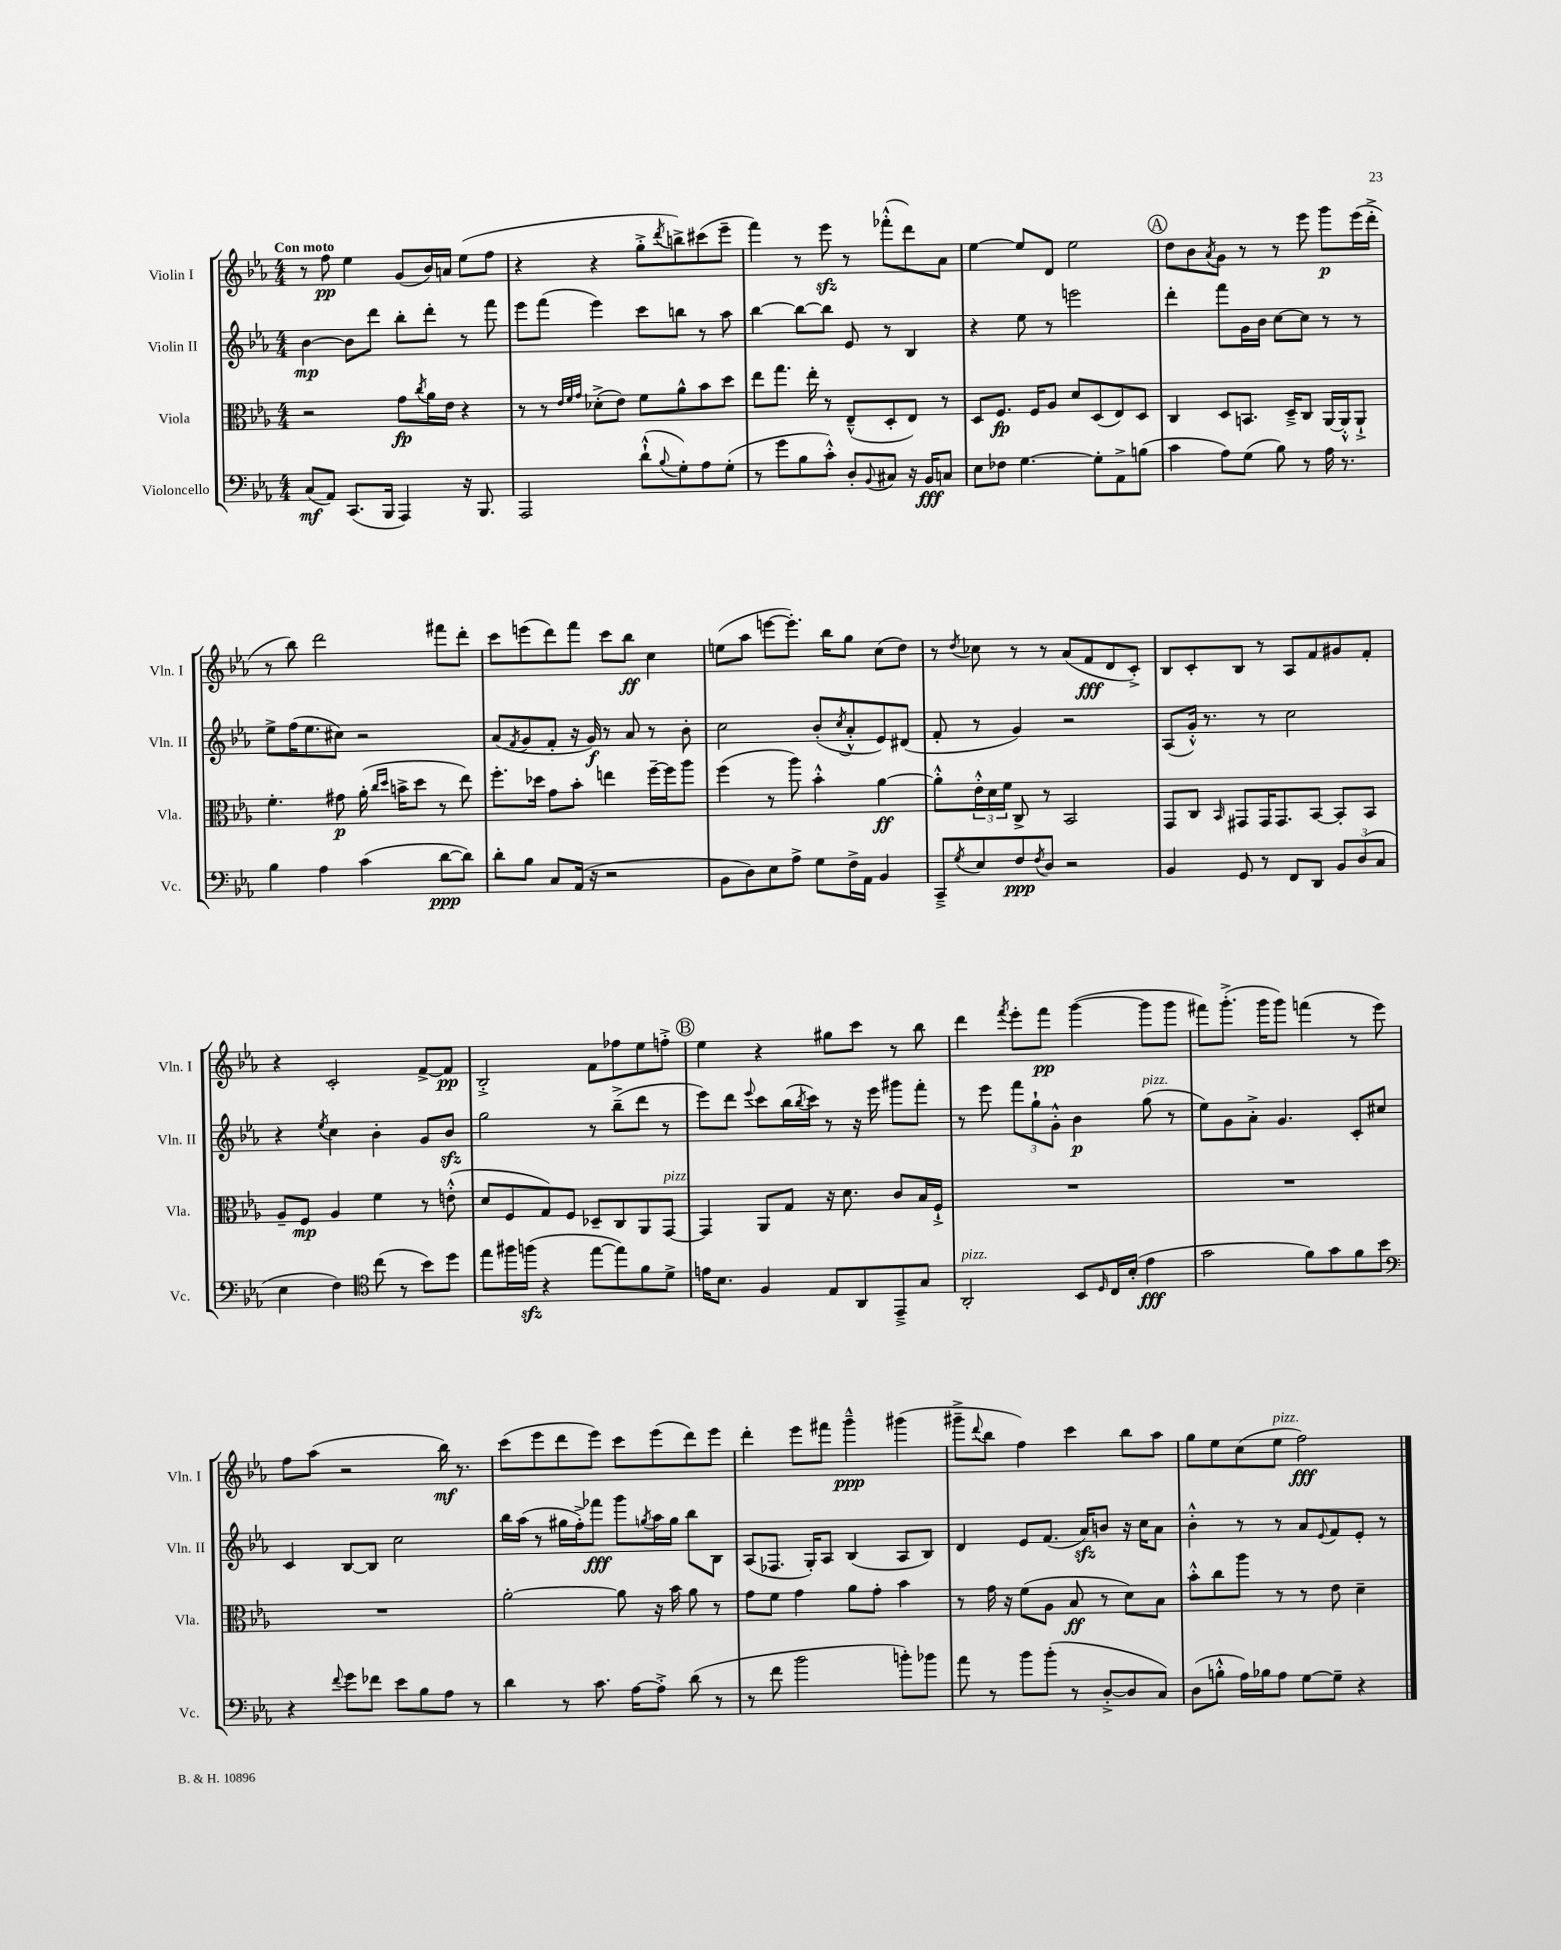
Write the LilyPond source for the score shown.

<<
\new StaffGroup <<
\new Staff = "s0" \with { instrumentName = "Violin I" shortInstrumentName = "Vln. I" } {
    \clef treble \key ees \major \numericTimeSignature \time 4/4 \tempo "Con moto"
    r8 f''8\pp ees''4 g'8( bes'16) a'16 ees''8( f''8 |
    r4 r4 g''8-.-> \acciaccatura { d'''8 } b''8->) cis'''8( ees'''8-- |
    f'''4) r8 ees'''8\sfz r8 fes'''8-.-^( d'''8) aes'8 |
    ees''4~ ees''8 d'8 ees''2 |
    \mark \markup { \circle "A" } d''8 bes'8 \acciaccatura { aes'8 } g'8 r8 r8 ees'''8 g'''8\p ees'''16( d'''16-.-> |
    r8 bes''8) d'''2 fis'''8 d'''8-. |
    c'''8 e'''8( d'''8) f'''8 c'''8 bes''8\ff c''4 |
    e''8( aes''8 e'''8~ e'''8.-.) bes''16 g''8 c''8( d''8) |
    r8 \acciaccatura { d''8 } ces''8 r8 r8 aes'8( f'8\fff d'8 c'8-.->) |
    bes8 c'8-. bes8 r8 aes8 f'8 gis'8 f'8-. |
    r4 c'2-. f'8~-> f'8\pp |
    bes2-.-> f'8 fes''8 ees''8 f''8-.-> |
    \mark \markup { \circle "B" } ees''4 r4 gis''8 c'''8 r8 bes''8 |
    d'''4 \acciaccatura { f'''8 } ees'''8-. f'''8\pp g'''4~( g'''8 g'''8 |
    fis'''8) g'''8.-.->( g'''16 g'''8) f'''4( r8 ees'''8) |
    f''8 aes''8( r2 bes''16\mf) r8. |
    c'''8( ees'''8 d'''8 ees'''8) c'''8 ees'''8( d'''8) ees'''8 |
    d'''4-. ees'''8 fis'''8 g'''4---^\ppp gis'''4( |
    gis'''8---> \appoggiatura { d'''8 } bes''8 f''4) c'''4 bes''8 aes''8 |
    g''8 ees''8 c''8( ees''8^\markup { \italic "pizz." } f''2\fff) \bar "|." |
}
\new Staff = "s1" \with { instrumentName = "Violin II" shortInstrumentName = "Vln. II" } {
    \clef treble \key ees \major \numericTimeSignature \time 4/4
    bes'4~\mp bes'8 d'''8 bes''8-. d'''8-. r8 f'''8 |
    ees'''8 f'''8( ees'''4) c'''8 b''8 r8 aes''8 |
    bes''4~ bes''8~ bes''8 ees'8 r8 bes4 |
    r4 ees''8 r8 e'''2 |
    \mark \markup { \circle "A" } d'''4-. f'''8 g'16 bes'16 c''8~ c''8 r8 r8 |
    ees''8-> f''16( ees''8. cis''8) r2 |
    aes'8( \acciaccatura { f'8 } g'8 f'8-. r16 g'16\f) r8 aes'8 r8 bes'8-. |
    c''2 bes'8-.( \acciaccatura { c''8 } aes'8-.-^ ees'8) dis'8( |
    f'8-. r8 g'4) r2 |
    aes8( g'16-.-^) r8. r8 c''2 |
    r4 \acciaccatura { ees''8 } c''4 bes'4-. g'8 bes'8\sfz |
    g''2 r8 bes''8--->( d'''8 r8 |
    \mark \markup { \circle "B" } ees'''8) d'''8 \appoggiatura { ees'''8 } c'''8 bes''16( \acciaccatura { bes''8 } c'''16) r8 r16 ees'''16 gis'''8 f'''8-. |
    r8 ees'''8 \tuplet 3/2 { f'''8 g''8-! g'8-.-^ } bes'4\p g''8^\markup { \italic "pizz." }( r8 |
    ees''8) g'8 aes'8-.-> g'4. c'8-. cis''8 |
    c'4 bes8~ bes8 c''2 |
    bes''16 aes''16( r8 gis''16 f''16-.->) fes'''8\fff g'''8 \acciaccatura { g''8 } aes''16 g''16 bes''8 bes8 |
    aes8( fes8. g16-.) aes8 bes4( aes8 bes8) |
    d'4 ees'8 f'8.( aes'16\sfz) b'8 r16 c''16 aes'8 |
    bes'4-.-^ r8 r8 aes'8 \appoggiatura { ees'8 } f'8 ees'8-. r8 \bar "|." |
}
\new Staff = "s2" \with { instrumentName = "Viola" shortInstrumentName = "Vla." } {
    \clef alto \key ees \major \numericTimeSignature \time 4/4
    r2 g'8\fp \acciaccatura { c''8 } aes'16 ees'16 r4 |
    r8 r8 \grace { ees'32 f'32 g'32 } des'8-.->( ees'8) f'8 aes'8-^ bes'8 d''8 |
    ees''8 g''8. ees''16-. r8 ees8---^( d8-. ees8) r8 |
    d8 f8.\fp f16 aes8 d'8 d8( ees8) d8 |
    \mark \markup { \circle "A" } c4 d8 b,8. d16---> c8 aes,16~ aes,16-.-^ aes,8-!-> |
    f'4.-. gis'8\p aes'16-.( \grace { c''16 d''16 } b'16-> d''8 r8 ees''8) |
    f''8.-. des''16 g'8 bes'8-. e''4 f''16~-- f''16 aes''8 |
    f''4( r8 aes''8) bes'4-.-^ aes'4~\ff |
    aes'8-.-^ \tuplet 3/2 { ees'16-.-^ d'16 f'16 } c8-> r8 bes,2 |
    g,8 c8 \grace { bes,16 } gis,8 gis,16 gis,8. bes,8~ bes,8-. bes,8 |
    aes8-- f8\mp aes4 f'4 r8 e'8-.-^( |
    d'8 f8 g8) f8 des8-- c8 aes,8 g,8~^\markup { \italic "pizz." } |
    \mark \markup { \circle "B" } g,4 aes,8 g8 r16 d'8. c'8 bes16 f16-!-> |
    R1 |
    R1 |
    R1 |
    aes'2~-. aes'8 r16 bes'16 aes'8 r8 |
    g'8 f'8 g'4 aes'8 g'8-. bes'4 |
    r8 g'16 r16 f'8( aes8 bes8\ff r8 d'8) bes8 |
    bes'8-.-^ c''8 aes''8 r8 r8 ees'8 d'4-- \bar "|." |
}
\new Staff = "s3" \with { instrumentName = "Violoncello" shortInstrumentName = "Vc." } {
    \clef bass \key ees \major \numericTimeSignature \time 4/4
    c8\mf( aes,8) c,8.( bes,,16 aes,,4) r16 bes,,8. |
    aes,,2 d'8-!-^( \appoggiatura { bes8 } g8-.) aes8 g8-.( |
    r8 g'8 bes8 c'8-.-^) d8-. \appoggiatura { bes,8 } cis8 r16 bes,16\fff c8 |
    ees8 fes8 g4.~ g8-. aes,8-> b8( |
    \mark \markup { \circle "A" } c'4 aes8) g8( bes8) r8 aes16 r8. |
    bes4 aes4 c'4( d'8~\ppp d'8) |
    d'8-. bes8 c8 aes,16( r16 r2 |
    bes,8 d8) ees8 aes8-> g8 f16-> aes,16 bes,4 |
    c,8---> \acciaccatura { g8 } ees8 f8\ppp \acciaccatura { f8 } d8 r2 |
    bes,4 g,8 r8 f,8 d,8 \tuplet 3/2 { bes,8 d8( c8 } |
    ees4 f4) \clef tenor c''8( r8 bes'8) d''8 |
    ees''8 fis''16 f''16\sfz( r4 ees''8~ ees''8) f'8 d'8-> |
    \mark \markup { \circle "B" } e'16 bes8. f4 ees8 aes,8 ees,8---> g8 |
    aes,2-.^\markup { \italic "pizz." } bes,8 \grace { d16 } c16 bes16-.( ees'4\fff |
    g'2 f'8) g'8 f'8 bes'8 |
    \clef bass r4 \appoggiatura { f'8 } g'8 fes'8 ees'8 bes8 aes8 r8 |
    d'4 r8 c'8. aes16~ aes8-.-> d'8( r8 |
    r8 f'8 bes'2 b'8-.) bes'8 |
    aes'8 r8 bes'8 bes'8-.( r8 d8~-.-> d8 c8) |
    d8( b8-.-^ aes16) bes16 aes8 g8~ g8-- r4 \bar "|." |
}
>>
>>
\layout { \context { \Score \remove "Bar_number_engraver" } }
